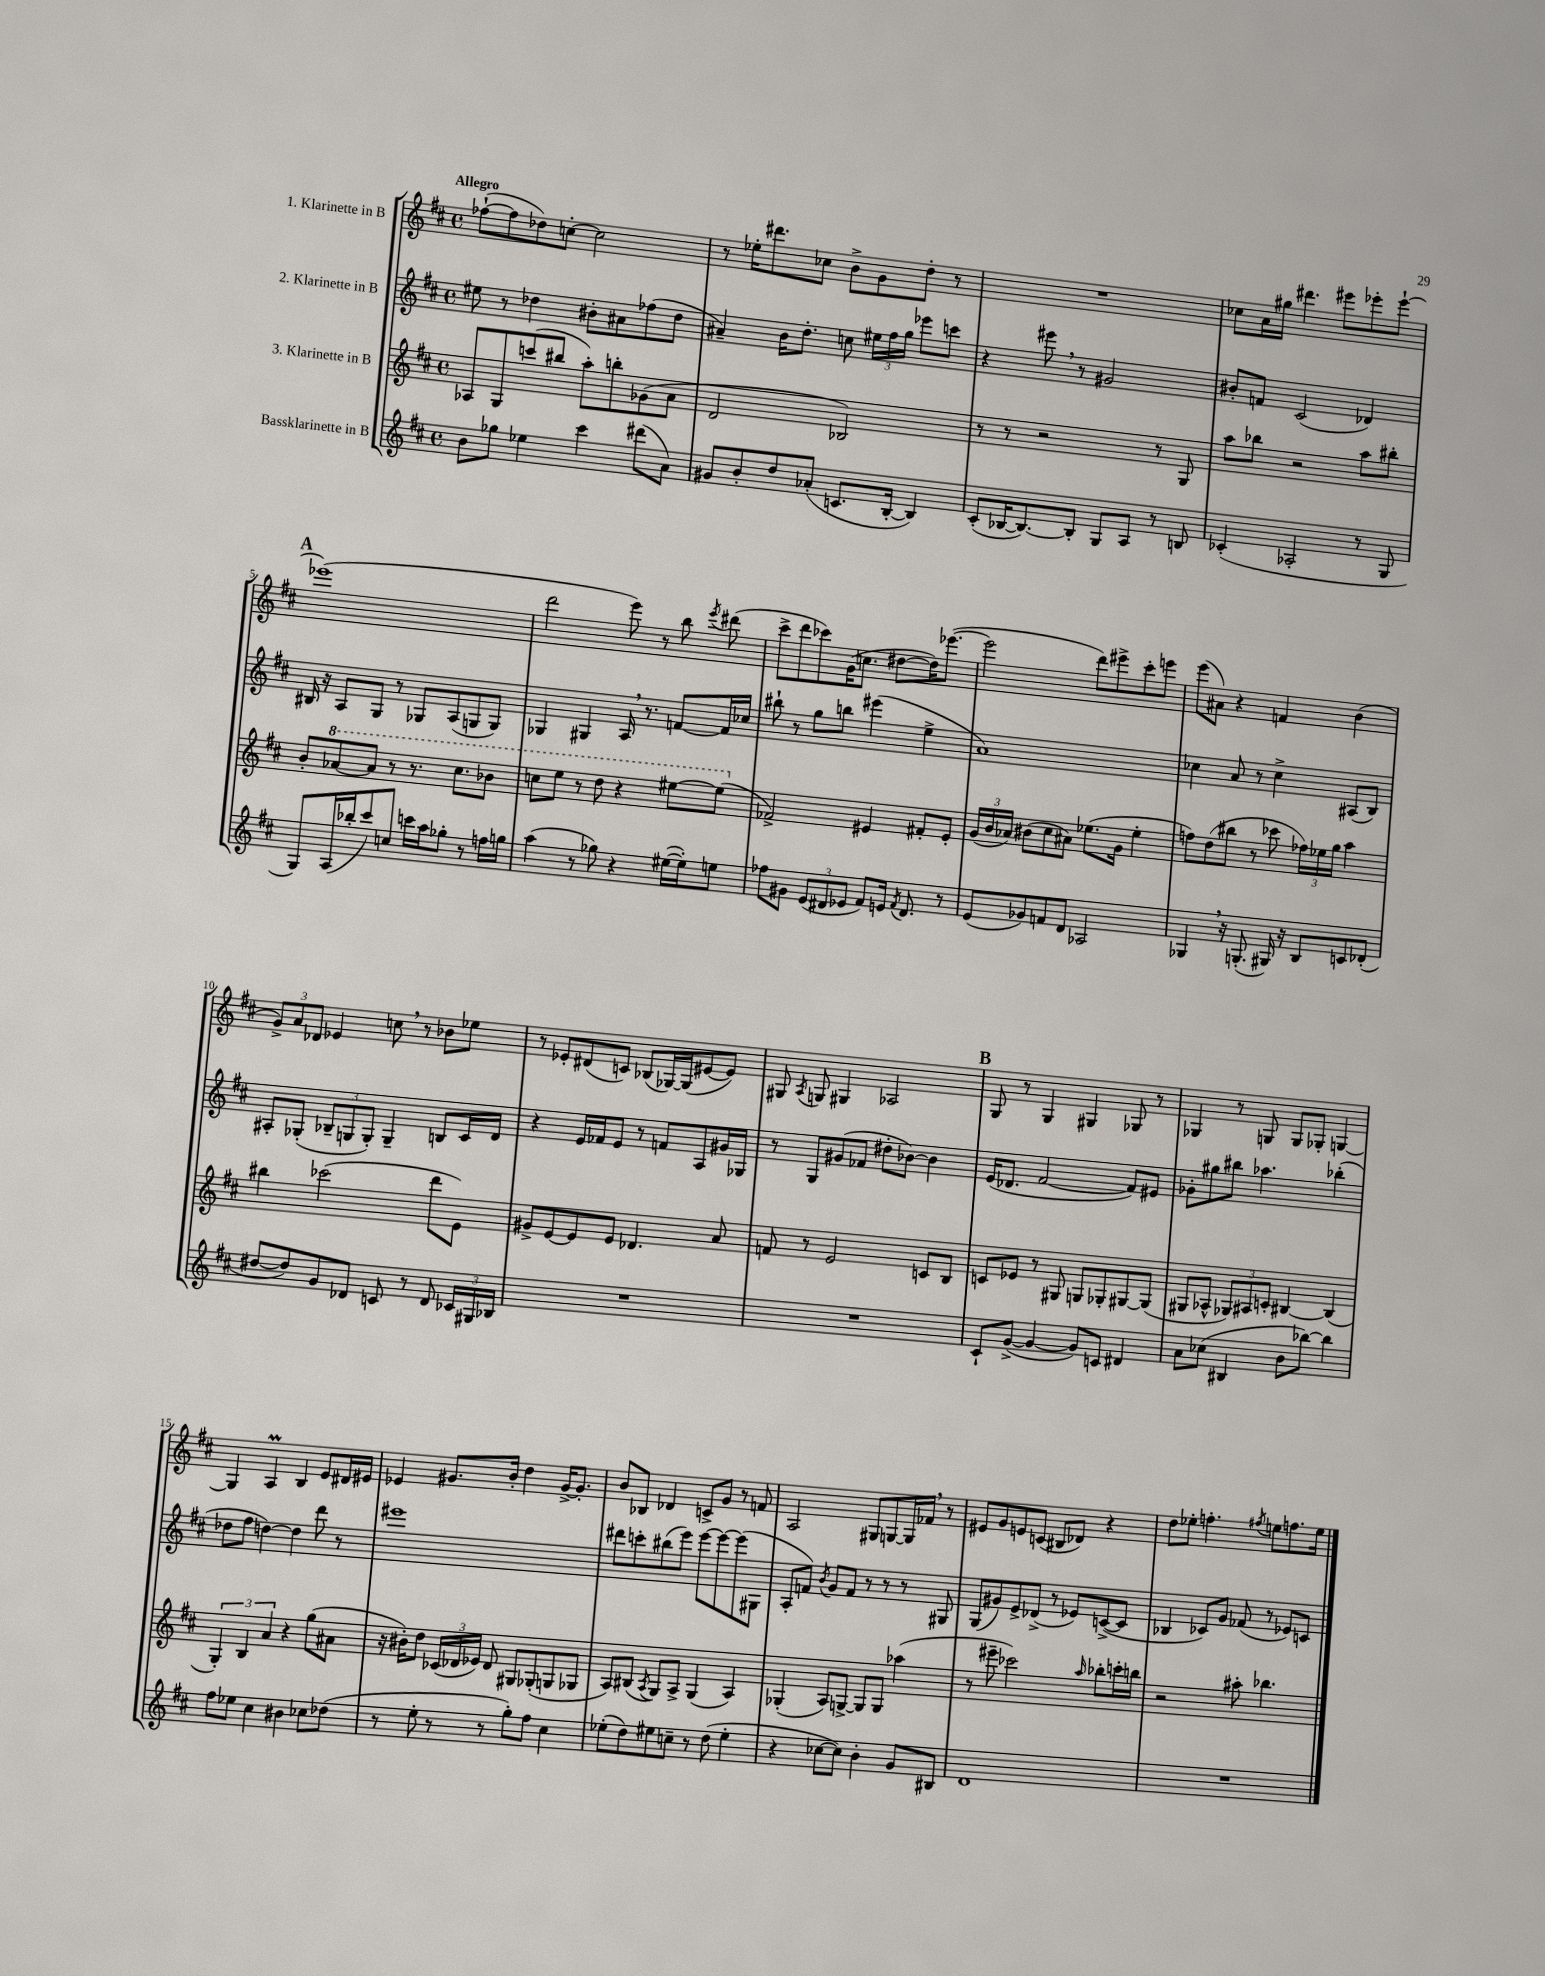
<<
\new StaffGroup <<
\new Staff = "s0" \with { instrumentName = "1. Klarinette in B" } {
    \clef treble \key d \major \defaultTimeSignature \time 4/4 \tempo "Allegro"
    \autoBeamOff fes''8[~-!( fes''8 des''8) c''8]~-. c''2 |
    r8 ees''16[-. dis'''8. ces''8] b'8[-> g'8 d''8]-. r8 |
    R1 |
    ces''8[ a'16 gis''16] dis'''4. eis'''8[ ees'''8-. ees'''8]~-! |
    \mark \markup { \bold "A" } ees'''1( |
    d'''2 e'''8) r8 b''8 \acciaccatura { e'''8 } dis'''8( |
    cis'''8[-> d'''8 ces'''8) g'16( c''8.] dis''8[~ dis''16) ees'''8.]~( |
    ees'''2 d'''8[) eis'''8-> cis'''8-. e'''8] |
    e'''8[( ais'8]) r4 f'4 b'4( |
    \tuplet 3/2 { g'8[->) a'8 des'8] } ees'4 c''8 \breathe r8 bes'8[ ees''8] |
    r8 ees'8[-. dis'8( c'8]) bes8[( ges16~) ges16( eis'8~ eis'8]) |
    gis8 \acciaccatura { a8 } g8 gis4 aes2 |
    \mark \markup { \bold "B" } g8 r8 g4 gis4 ges8 r8 |
    ges4 r8 g8 g8[ ges8]-. g4~ |
    g4 a4\prall b4 e'8[ dis'16 eis'16] |
    ees'4 gis'8.[ b'16]-. d''4 gis'16[~-> gis'8.]-. |
    b'8[ bes8] des'4 c'8[-> g'8] r8 f'8 |
    a2 gis8[ g8~ g16 fes'16] \breathe r8 |
    eis'8[ g'8 e'8 c'8]( bis8[ des'8]) r4 |
    d''8[ ees''8]-. f''4.-. \acciaccatura { fis''8 } e''8[ f''8. e''16] \bar "|." |
}
\new Staff = "s1" \with { instrumentName = "2. Klarinette in B" } {
    \clef treble \key d \major \defaultTimeSignature \time 4/4
    \autoBeamOff eis''8 r8 des''4 bis'8[-. ais'8 fes''8( des''8] |
    ais'4--) b'16[ d''8.]-. c''8 \tuplet 3/2 { eis''16[ fis''16 g''16] } ees'''8[ c'''8] |
    r4 eis'''8 \breathe r8 gis'2 |
    bis'8[-. f'8] cis'2( des'4) |
    \mark \markup { \bold "A" } bis16 r16 a8[ g8] r8 ges8[ a8( g8 g8]) |
    ges4 gis4 a16 \breathe r8. f'8[~ f'16 ces''16] |
    bis''8-! r8 g''8[ b''8] eis'''4( e''4-> |
    a'1) |
    ces''4 a'8 r8 ces''4-> ais8[( b8]) |
    ais8[-. ges8]-.( \tuplet 3/2 { bes8[-- g8 g8]-.) } g4-- b8[ cis'16 d'16] |
    r4 e'16[ fes'16 e'8] r8 f'8[ a8 gis'16 ges16] |
    r8 g8[ gis'8( fes'8] dis''8[-. bes'8]~) bes'4 |
    \mark \markup { \bold "B" } e'16[( des'8.] fis'2~ fis'8[) eis'8] |
    ges'8[-. gis''8 bis''8] aes''4. bes''4-.( |
    des''8[ fis''8] d''4~) d''4 d'''8 r8 |
    eis'''1 |
    dis'''8[ c'''8-. bis''8( e'''8]) e'''8[~ e'''8~ e'''8( gis8] |
    a8[-. f'8]) \acciaccatura { b'8 } g'8[ f'8] r8 r8 r8 gis8 |
    g8[( gis'8) e'8-> des'8]->( r8 ees'8[) c'8~->( c'8] |
    bes4 ces'8[) g'8] fes'8( r8 ees'8[) c'8] \bar "|." |
}
\new Staff = "s2" \with { instrumentName = "3. Klarinette in B" } {
    \clef treble \key d \major \defaultTimeSignature \time 4/4
    \autoBeamOff aes8[ g8 c'''8( bis''8] a''8[-.) b''8-. ges'8( a'8] |
    d'2 bes2) |
    r8 r8 r2 r8 g8 |
    a''8[ bes''8] r2 a''8[ bis''8]-. |
    \mark \markup { \bold "A" } b'8[-. \ottava #1 aes''8~ aes''8] r8 r8. cis'''8.[ bes''8] |
    c'''8[ e'''8] r8 d'''8 r4 eis'''8[~ eis'''8]( \ottava #0 |
    fes'2->) eis'4 fis'8[-. eis'8]-. |
    \tuplet 3/2 { g'16[( b'16 aes'16]) } bis'8[( cis''8 ais'8]) ees''8.[( g'16] ees''4-. |
    f''8[) d''8( bis''8] r8 ces'''8 \tuplet 3/2 { fes''16[) ees''16 g''16] } a''4 |
    bis''4 ces'''2( d'''8[ e'8]) |
    gis'8[-> e'8~ e'8 e'8] des'4. a'8 |
    f'8 r8 e'2 c'8[ b8] |
    \mark \markup { \bold "B" } c'8[ ees'8] r8 gis8 g8[ ges8-. gis8~ gis8]( |
    gis8[ aes8]-^ \tuplet 3/2 { ges8[) ais8 c'8]-. } bis4~ bis4( |
    \tuplet 3/2 { g4-.) b4 a'4 } r4 g''8[( ais'8] |
    r16 bis'16[-.) d''8] \tuplet 3/2 { ces'16[( des'16 ees'16]) } des'8 gis8[ ges8-.( g8 ges8] |
    a8[) bis8]( \acciaccatura { a8 } g8[) a8]-> g4( a4) |
    ges4-.( a8[) g8]~-> g8[ g8] aes''4( |
    r8 eis'''8-- ces'''2) \grace { a''16 } bes''8[-. c'''16-. b''16] |
    r2 ais''8-. bes''4. \bar "|." |
}
\new Staff = "s3" \with { instrumentName = "Bassklarinette in B" } {
    \clef treble \key d \major \defaultTimeSignature \time 4/4
    \autoBeamOff b'8[ ges''8] ees''4 cis'''4 dis'''8[( a'8]) |
    gis'8[ b'8-. d''8 aes'8]-.( c'8.[ b16]~-. b4) |
    cis'8[-.( bes16~ bes8.~) bes8]-. g8[ a8] r8 b8 |
    ces'4-.( aes2-. r8 g8 |
    \mark \markup { \bold "A" } g8[) a16( bes''16-. cis'''8) c''8] c'''16[ a''16 ges''8]-. r8 f''16[ g''16] |
    a''4( r8 ges''8) r4 eis''16[~( eis''16-.) e''8] |
    fes''8[ gis'8] \tuplet 3/2 { e'8[( dis'8 ees'8] } fis'8[) e'16] \acciaccatura { fis'8 } dis'8. r8 |
    e'8[( ges'8) f'8 d'8] aes2 |
    ges4 \breathe r16 g8.-.( gis16) r16 b8[ c'8 des'8]-.( |
    dis''8[~ dis''8) g'8 des'8] c'8 r8 des'8 \tuplet 3/2 { ces'16[ gis16 bes16] } |
    R1 |
    R1 |
    \mark \markup { \bold "B" } cis'8[-! g'8]~->( g'4~ g'8[) c'8] dis'4 |
    a'8[ ces''8]( bis4 b'8[ bes''8]~) bes''4 |
    fis''8[ ees''8] cis''4 bis'4 ces''8[ des''8]( |
    r8 e''8-. r8 r8 g''8[-.) fis''8] cis''4 |
    ees''8[-.( d''8) eis''8 c''8]-- r8 d''8( eis''4-. |
    r4 ces''8[~ ces''8]) b'4-. g'8[ bis8] |
    d'1 |
    R1 \bar "|." |
}
>>
>>
